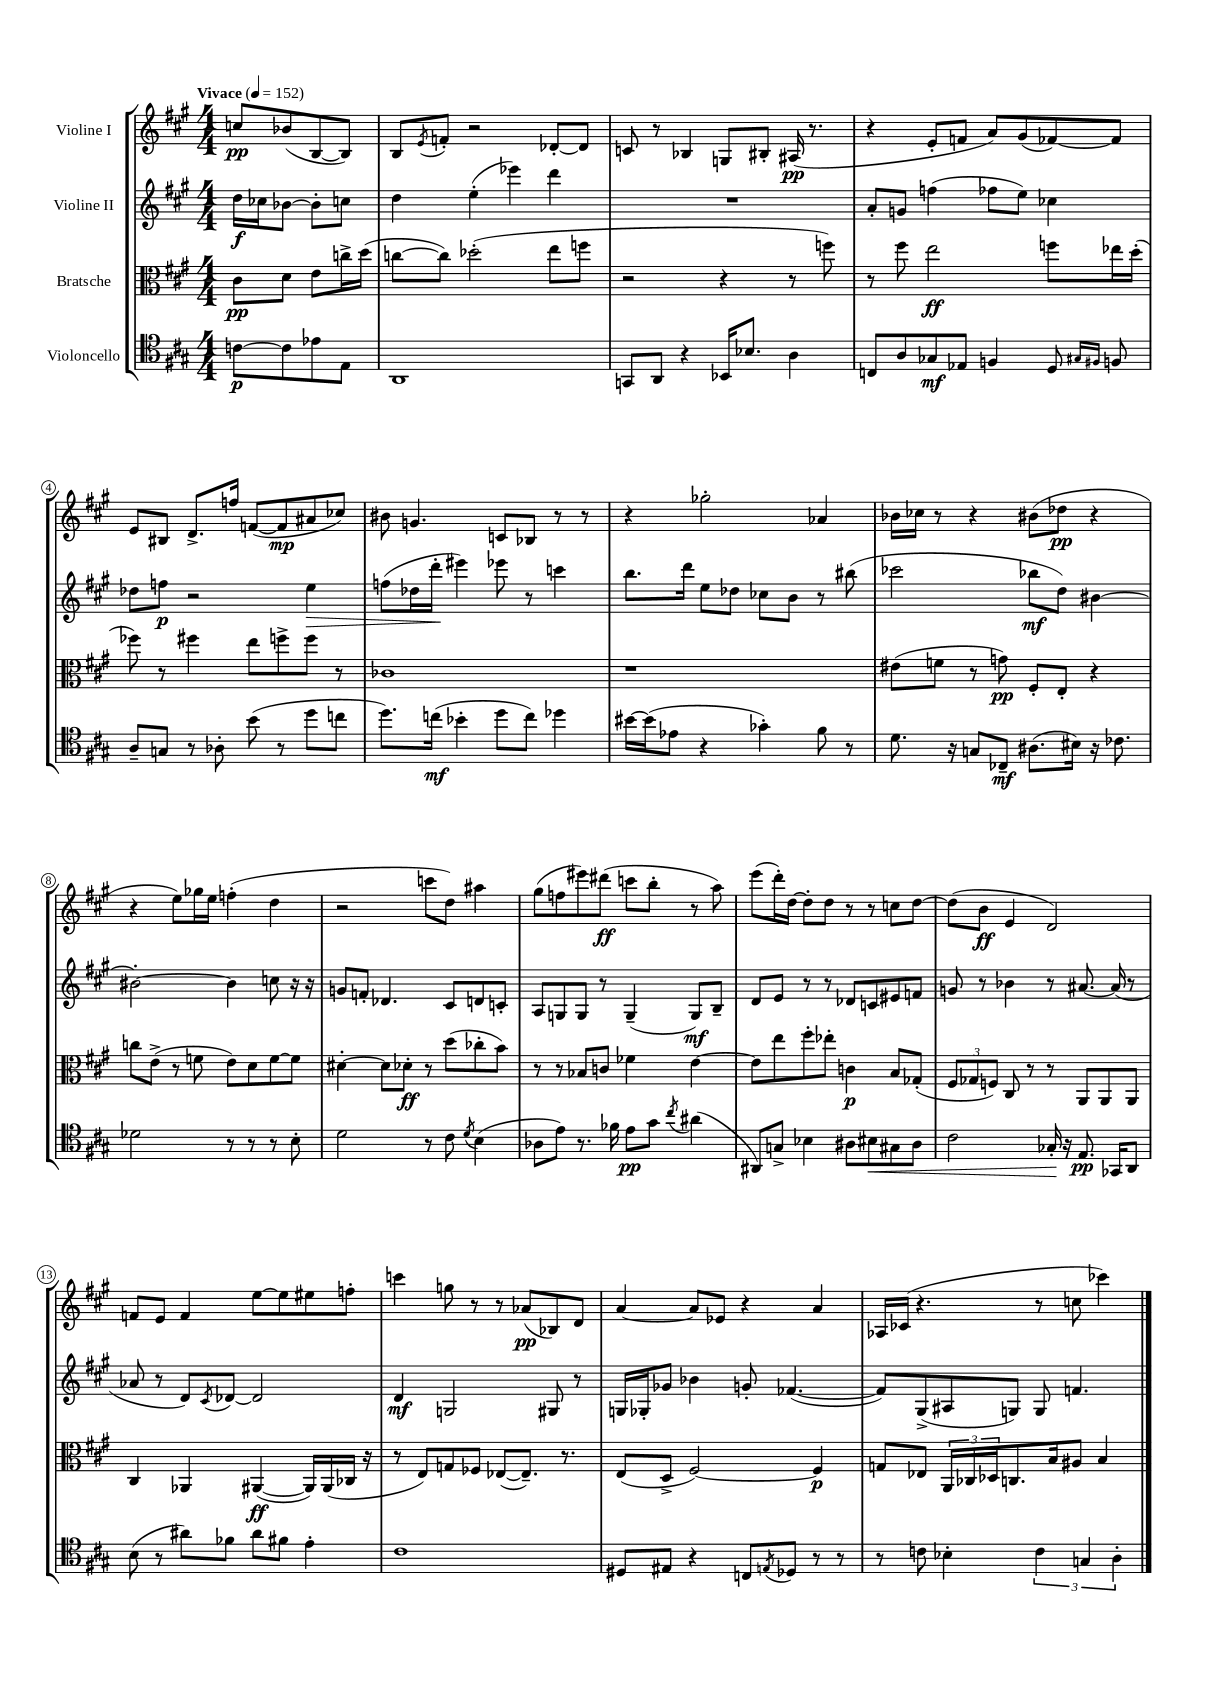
<<
\new StaffGroup <<
\new Staff = "s0" \with { instrumentName = "Violine I" } {
    \clef treble \key a \major \numericTimeSignature \time 4/4 \partial 2 \tempo "Vivace" 4 = 152
    c''8\pp bes'8( b8~ b8) |
    b8 \acciaccatura { e'8 } f'8-. r2 des'8~-. des'8 |
    c'8 r8 bes4 g8 bis8-. ais16\pp( r8. |
    r4 e'8-. f'8 a'8) gis'8( fes'8~) fes'8 |
    e'8 bis8 d'8.-> f''16 f'8~( f'8\mp ais'8 ces''8) |
    bis'8 g'4. c'8 bes8 r8 r8 |
    r4 ges''2-. aes'4 |
    bes'16 ces''16 r8 r4 bis'8( des''8\pp r4 |
    r4 e''8) ges''16 e''16 f''4-.( d''4 |
    r2 c'''8 d''8) ais''4 |
    gis''8( f''8 eis'''8) dis'''8\ff( c'''8 b''8-. r8 a''8) |
    e'''8( d'''16-.) d''16~ d''8-. d''8 r8 r8 c''8 d''8~ |
    d''8( b'8\ff e'4 d'2) |
    f'8 e'8 f'4 e''8~ e''8 eis''8 f''8-. |
    c'''4 g''8 r8 r8 aes'8\pp( bes8) d'8 |
    a'4~ a'8 ees'8 r4 a'4 |
    aes16 ces'16( r4. r8 c''8 ces'''4) \bar "|." |
}
\new Staff = "s1" \with { instrumentName = "Violine II" } {
    \clef treble \key a \major \numericTimeSignature \time 4/4 \partial 2
    d''16\f ces''16 bes'8~ bes'8-. c''8 |
    d''4 e''4-.( ees'''4) d'''4 |
    R1 |
    a'8-. g'8 f''4( fes''8 e''8) ces''4 |
    des''8 f''8\p r2 e''4\> |
    f''8( des''16 d'''16-.\! eis'''4) ees'''8 r8 c'''4 |
    b''8. d'''16 e''8 des''8 ces''8 b'8 r8 bis''8( |
    ces'''2 bes''8\mf d''8) bis'4~ |
    bis'2~-. bis'4 c''8 r16 r16 |
    g'8 f'8-. des'4. cis'8 d'8 c'8-. |
    a8 g8 g8 r8 g4--( g8\mf) b8-- |
    d'8 e'8 r8 r8 des'8 c'8 eis'8 f'8 |
    g'8 r8 bes'4 r8 ais'8.~ ais'16( r8 |
    aes'8 r8 d'8) \acciaccatura { cis'8 } des'8~ des'2 |
    d'4\mf g2 gis8 r8 |
    g16 ges16-. ges'8 bes'4 g'8-. fes'4.~( |
    fes'8) gis8->( ais8 g8) g8 f'4. \bar "|." |
}
\new Staff = "s2" \with { instrumentName = "Bratsche" } {
    \clef alto \key a \major \numericTimeSignature \time 4/4 \partial 2
    cis'8\pp d'8 e'8 c''16-> d''16( |
    c''8~ c''8) des''2-.( e''8 f''8 |
    r2 r4 r8 f''8) |
    r8 fis''8 e''2\ff f''8 ees''16 d''16-.( |
    fes''8) r8 fis''4 e''8 f''8-> f''8 r8 |
    ces'1 |
    r1 |
    eis'8( f'8 r8 g'8\pp) fis8-. e8-. r4 |
    c''8 e'8->( r8 f'8 e'8) d'8 f'8~ f'8 |
    dis'4~-. dis'8 des'8-.\ff r8 d''8( ces''8-. b'8) |
    r8 r8 bes8 c'8 fes'4 e'4~ |
    e'8 e''8 fis''8-. ees''8-. c'4\p b8 ges8-.( |
    \tuplet 3/2 { fis8 ges8 f8) } cis8 r8 r8 a,8 a,8 a,8 |
    cis4 aes,4 ais,4~\ff( ais,16) ais,16( ces16 r16 |
    r8 e8) g8 fes8 ees8~( ees8.--) r8. |
    e8( d8-> fis2~) fis4\p |
    g8 ees8 \tuplet 3/2 { a,16 ces16 des16 } c8. b16 ais8 b4 \bar "|." |
}
\new Staff = "s3" \with { instrumentName = "Violoncello" } {
    \clef tenor \key a \major \numericTimeSignature \time 4/4 \partial 2
    c'8~\p c'8 ees'8 e8 |
    a,1 |
    g,8 a,8 r4 bes,16 bes8. a4 |
    c8 a8 ges8\mf ees8 f4 d8 \grace { gis16 fis16 } f8 |
    a8-- g8 r8 aes8-. b'8( r8 d''8 c''8 |
    d''8.) c''16\mf( bes'4-. d''8 c''8) des''4 |
    bis'16~ bis'16( ees'8 r4 ges'4-.) fis'8 r8 |
    d'8. r16 g8 ces8--\mf ais8.( bis16) r16 ces'8. |
    des'2 r8 r8 r8 b8-. |
    d'2 r8 cis'8 \acciaccatura { d'8 } b4( |
    aes8 e'8) r8. fes'16 e'8\pp gis'8 \acciaccatura { cis''8 } ais'4( |
    ais,8) g8-> bes4 ais8 bis8\< gis8 ais8 |
    cis'2 ges16-.\! r16 e8.\pp ges,16 a,8 |
    b8( r8 ais'8) fes'8 ais'8 fis'8 e'4-. |
    cis'1 |
    dis8 eis8 r4 c8 \acciaccatura { e8 } des8 r8 r8 |
    r8 c'8 bes4-. \tuplet 3/2 { c'4 g4 a4-. } \bar "|." |
}
>>
>>
\layout { \context { \Score \override BarNumber.stencil = #(make-stencil-circler 0.1 0.3 ly:text-interface::print) } }
